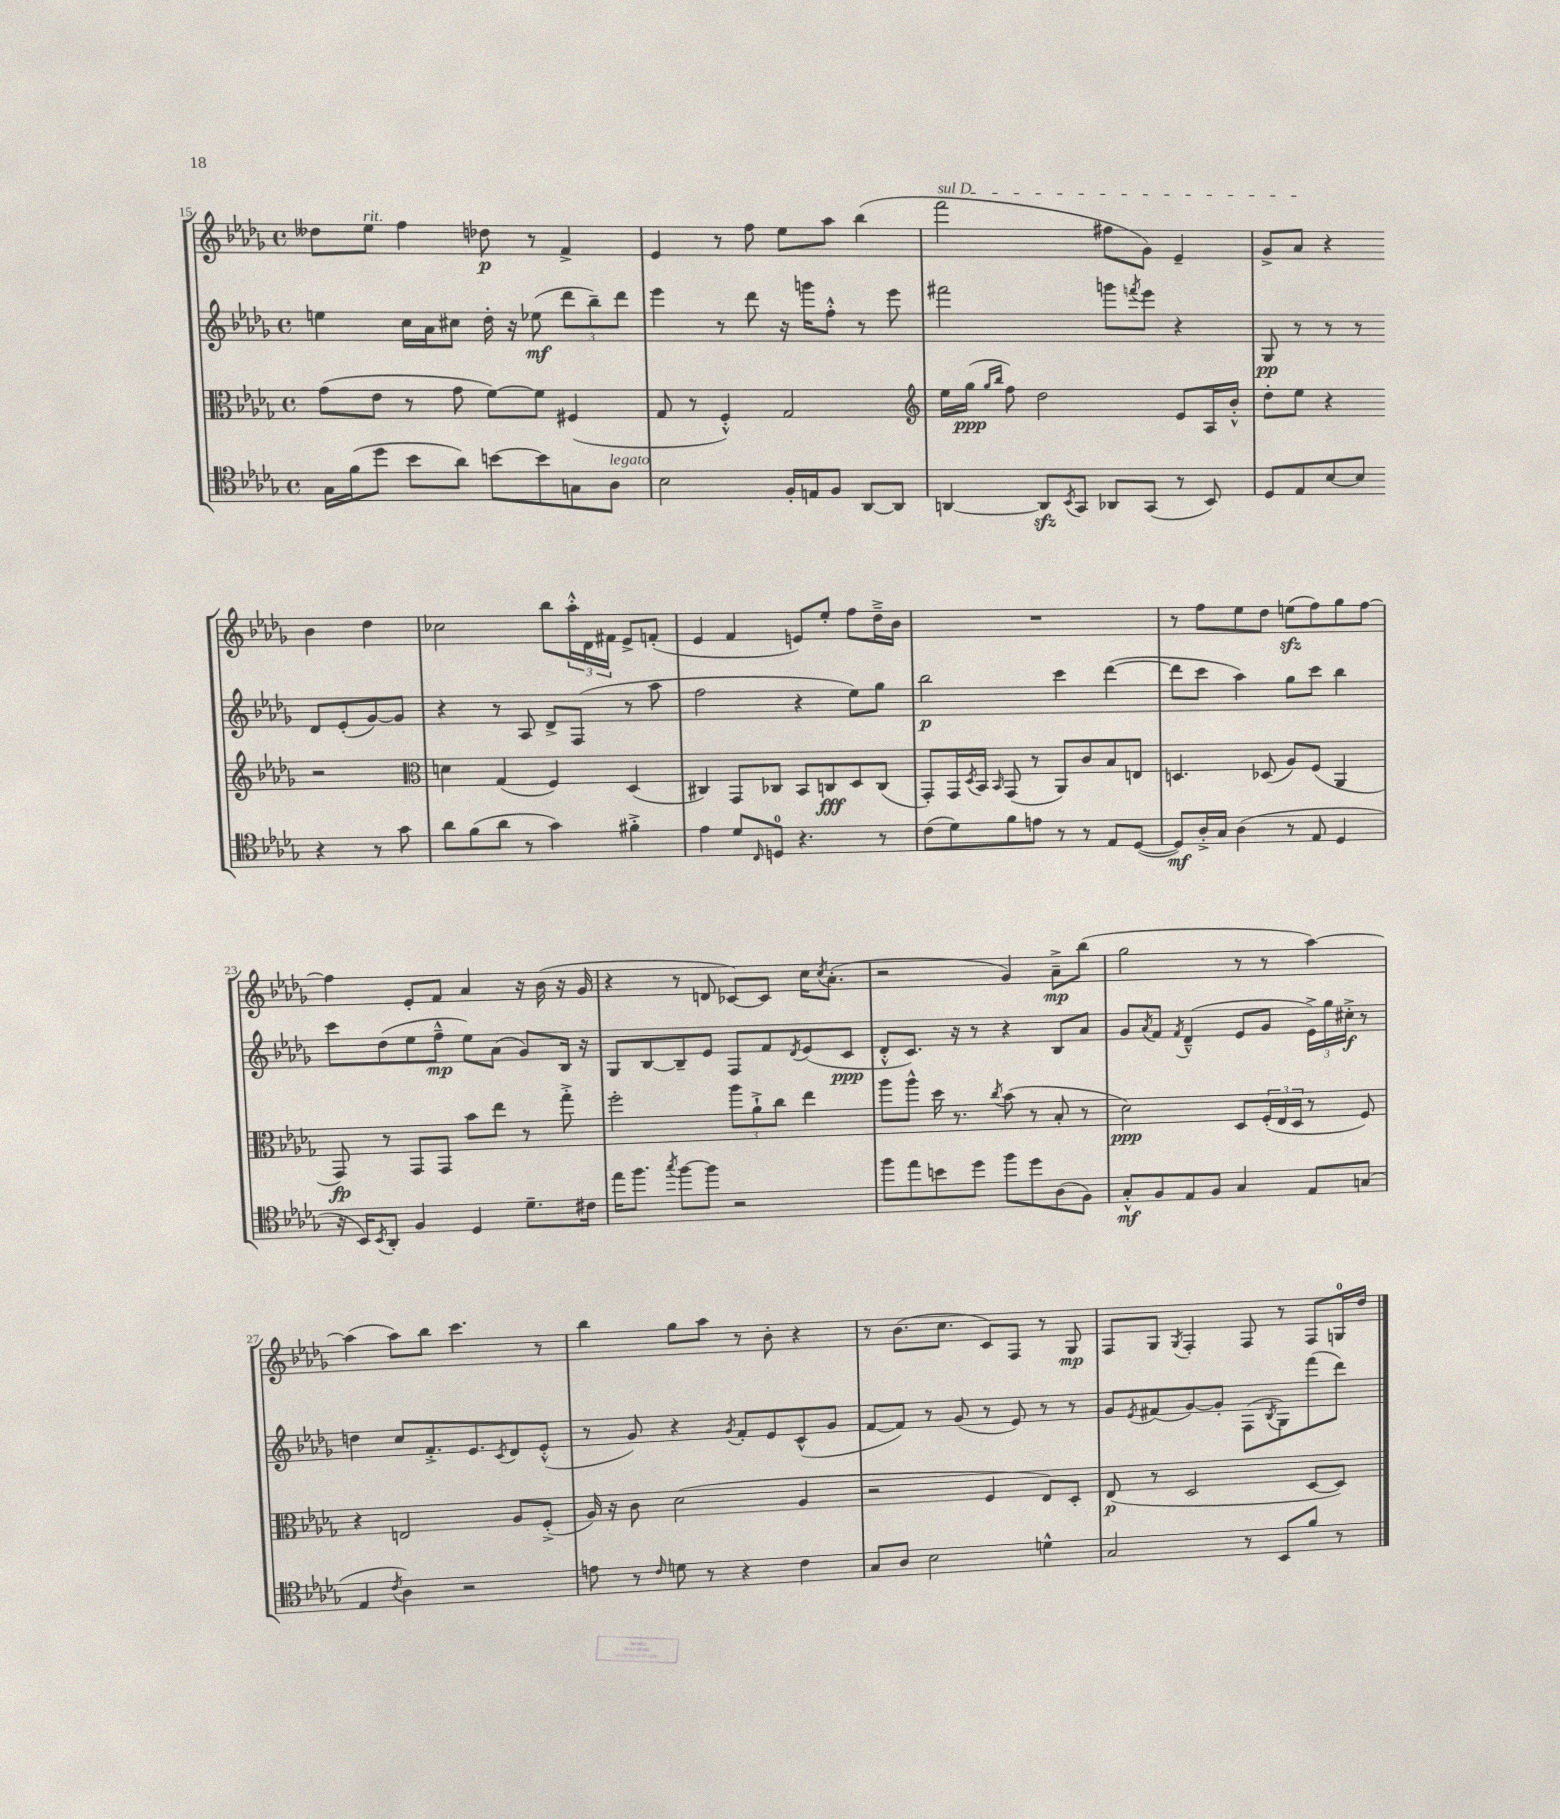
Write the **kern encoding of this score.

**kern	**kern	**kern	**kern
*staff4	*staff3	*staff2	*staff1
*clefC4	*clefC3	*clefG2	*clefG2
*k[b-e-a-d-g-]	*k[b-e-a-d-g-]	*k[b-e-a-d-g-]	*k[b-e-a-d-g-]
*M4/4	*M4/4	*M4/4	*M4/4
*met(c)	*met(c)	*met(c)	*met(c)
16G-	(8g-	4ee	8dd--
(16f	.	.	.
8dd-	8e-	.	8ee-
8b-	8r	16cc	4ff
.	.	16a-	.
8a-)	8g-	8cc#	.
[8b	[8f)	16dd-'	8dd-
.	.	16r	.
8b]	8f]	(8ee-	8r
8G	(4F#	12ddd-	4f^
.	.	12bb-~)	.
8A-	.	.	.
.	.	12ddd-	.
=	=	=	=
2B-	8G-	4eee-	4e-
.	8r	.	.
.	4F'^^)	8r	8r
.	.	8ddd-	8ff
16F'	2G-	16r	8ee-
16E	.	16ggg	.
8F	.	8ff'^^	8aa-
[8AA-	.	8r	(4bb-
8AA-]	.	8eee-	.
=	=	=	=
*	*clefG2	*	*
[4AA	16ee-	2fff#	2fff
.	(16gg-	.	.
.	16qqgg-	.	.
.	16qqbb-	.	.
.	8ff)	.	.
8AA]	2dd-	.	.
8qBB-	.	.	.
8GG-	.	.	.
8AA-	.	8ggg	8ff#
.	.	8qfff	.
(8GG-	.	8eee-	8g-)
8r	8e-	4r	4e-~
8BB-)	16A-	.	.
.	16b-'^^	.	.
=	=	=	=
8D-	8dd-'	8G-	8g-^
8E-	8ee-	8r	8a-
[8B-	4r	8r	4r
8B-]	.	8r	.
4r	2r	8d-	4b-
.	.	(8e-'	.
8r	.	[8g-)	4dd-
8g-	.	8g-]	.
=	=	=	=
*	*clefC3	*	*
8a-	4d	4r	2cc-
(8f	.	.	.
8a-	(4G-	8r	.
8r	.	8A-	.
4g-)	4F)	8d-^	8bb-
.	.	(8F	24aa-'^^
.	.	.	24d-
.	.	.	24f#
4f#'^	(4D-	8r	8e-^
.	.	8aa-	(8f'
=	=	=	=
4e-	4C#)	2ff	4e-
8d-	8GG-	.	4f
16qqC	.	.	.
8D	8C-	.	.
4.r	8BB-	4r	8e)
.	8C	.	8ee-'
.	8D-	8ee-)	8ff
8r	(8C	8gg-	16dd-~^
.	.	.	16b-
=	=	=	=
(8c	8GG-')	2bb-	1r
8d-)	16GG-	.	.
.	8qD-	.	.
.	16BB-	.	.
.	16qqBB-	.	.
8f	(8GG-	.	.
8e	8r	.	.
8r	8AA-)	4ccc	.
8r	8c	.	.
8E-	8B-	([4ddd-	.
([8D-	8E	.	.
=	=	=	=
8D-])	4.D	8ddd-]	8r
16A-'^	.	8ccc	8ff
16G-	.	.	.
(4A-	.	4aa-)	8ee-
.	(8D-	.	8dd-
8r	8A-)	8gg-	(8ee
8E-	(8F	8ccc	8ff)
4D-	4AA-	4bb-	8gg-
.	.	.	[8ff
=	=	=	=
16r	8GG-)	8ccc	4ff]
16BB-)	.	.	.
8qBB-	.	.	.
8AA-'	8r	(8dd-	.
4F	8GG-	8ee-	8e-'
.	8GG-	8ff~^^	8f
4D-	8b-	8ee-)	4a-
.	8ee-	(8a-	.
8.d-~	8r	8g-)	16r
.	.	.	(16b-
.	8gg-'^	16B-	16r
16c#	.	16r	16g-
=	=	=	=
16ee-	2ff'	8G-	4r
8.ff	.	.	.
.	.	[8B-	.
8qgg-	.	.	.
[8ff	.	8B-~]	8r
8ff]	.	8e-	8d
2r	12aa-	8F	[8c-)
.	12a-`^	.	.
.	.	8f	8c-]
.	12cc	.	.
.	.	8qd-	.
.	4ee-	(8e-	16cc
.	.	.	8qcc
.	.	.	(8.a-'
.	.	8c	.
=	=	=	=
8ff	8aa-	8d-'^^	2r
8ee-	8aa-^^	8.c)	.
8b	16dd-	.	.
.	8.r	16r	.
8dd-	.	8r	.
.	8qcc	.	.
8ff	(8b-	4r	4g-)
8dd-	8r	.	.
(8A-	8B-'	8B-	8a-~^
8F)	8r	8a-	(8bb-
=	=	=	=
8G-'^^	2d-)	8g-	2gg-
.	.	8qa-	.
8F	.	8f	.
.	.	8qf	.
8E-	.	(4d-~^^	.
8F	.	.	.
4G-	8D-	8e-	8r
.	(24F'	8g-	8r
.	24E-	.	.
.	24D-	.	.
8E-	8r	24e-^)	[4aa-)
.	.	24gg-	.
.	.	24cc#'^	.
(8G	8F)	8r	.
=	=	=	=
4E-	4r	4dd	(4aa-]
8qc	.	.	.
4A-)	2E	8cc	8aa-)
.	.	8.f'^	8bb-
2r	.	.	4.ccc
.	.	8.e-	.
.	.	8qc	.
.	8A-	8d-	.
.	(8F'^	(8e-'^^	8r
=	=	=	=
8e	16A-)	8r	4bb-
.	16r	.	.
8r	8c	8g-)	.
16qqc	.	.	.
8d	(2d-	4r	8gg-
8r	.	.	8aa-
.	.	8qg-	.
4r	.	8f'	8r
.	.	8e-	8b-'
4c	4A-	(8c^^	4r
.	.	8g-	.
=	=	=	=
8G-	2r	[8f	8r
8A-	.	8f])	(8.b-
2B-	.	8r	.
.	.	.	8.cc
.	.	(8g-	.
.	4F	8r	8c)
.	.	8e-)	8F
4d^^	8E-)	8r	8r
.	8D-'	8r	8G-
=	=	=	=
2G-	(8E-	8g-	8F
.	.	8qe-	.
.	8r	(8f#	8G-
.	.	.	8qG-
.	2D-	[8g-)	4F'
.	.	8g-']	.
8r	.	(8F	8F
.	.	8qB-	.
8BB-	.	8G-)	8r
8f	[8D-	(8fff	8F
8r	8D-])	8ddd-)	16G
.	.	.	16dd-
==	==	==	==
*-	*-	*-	*-
